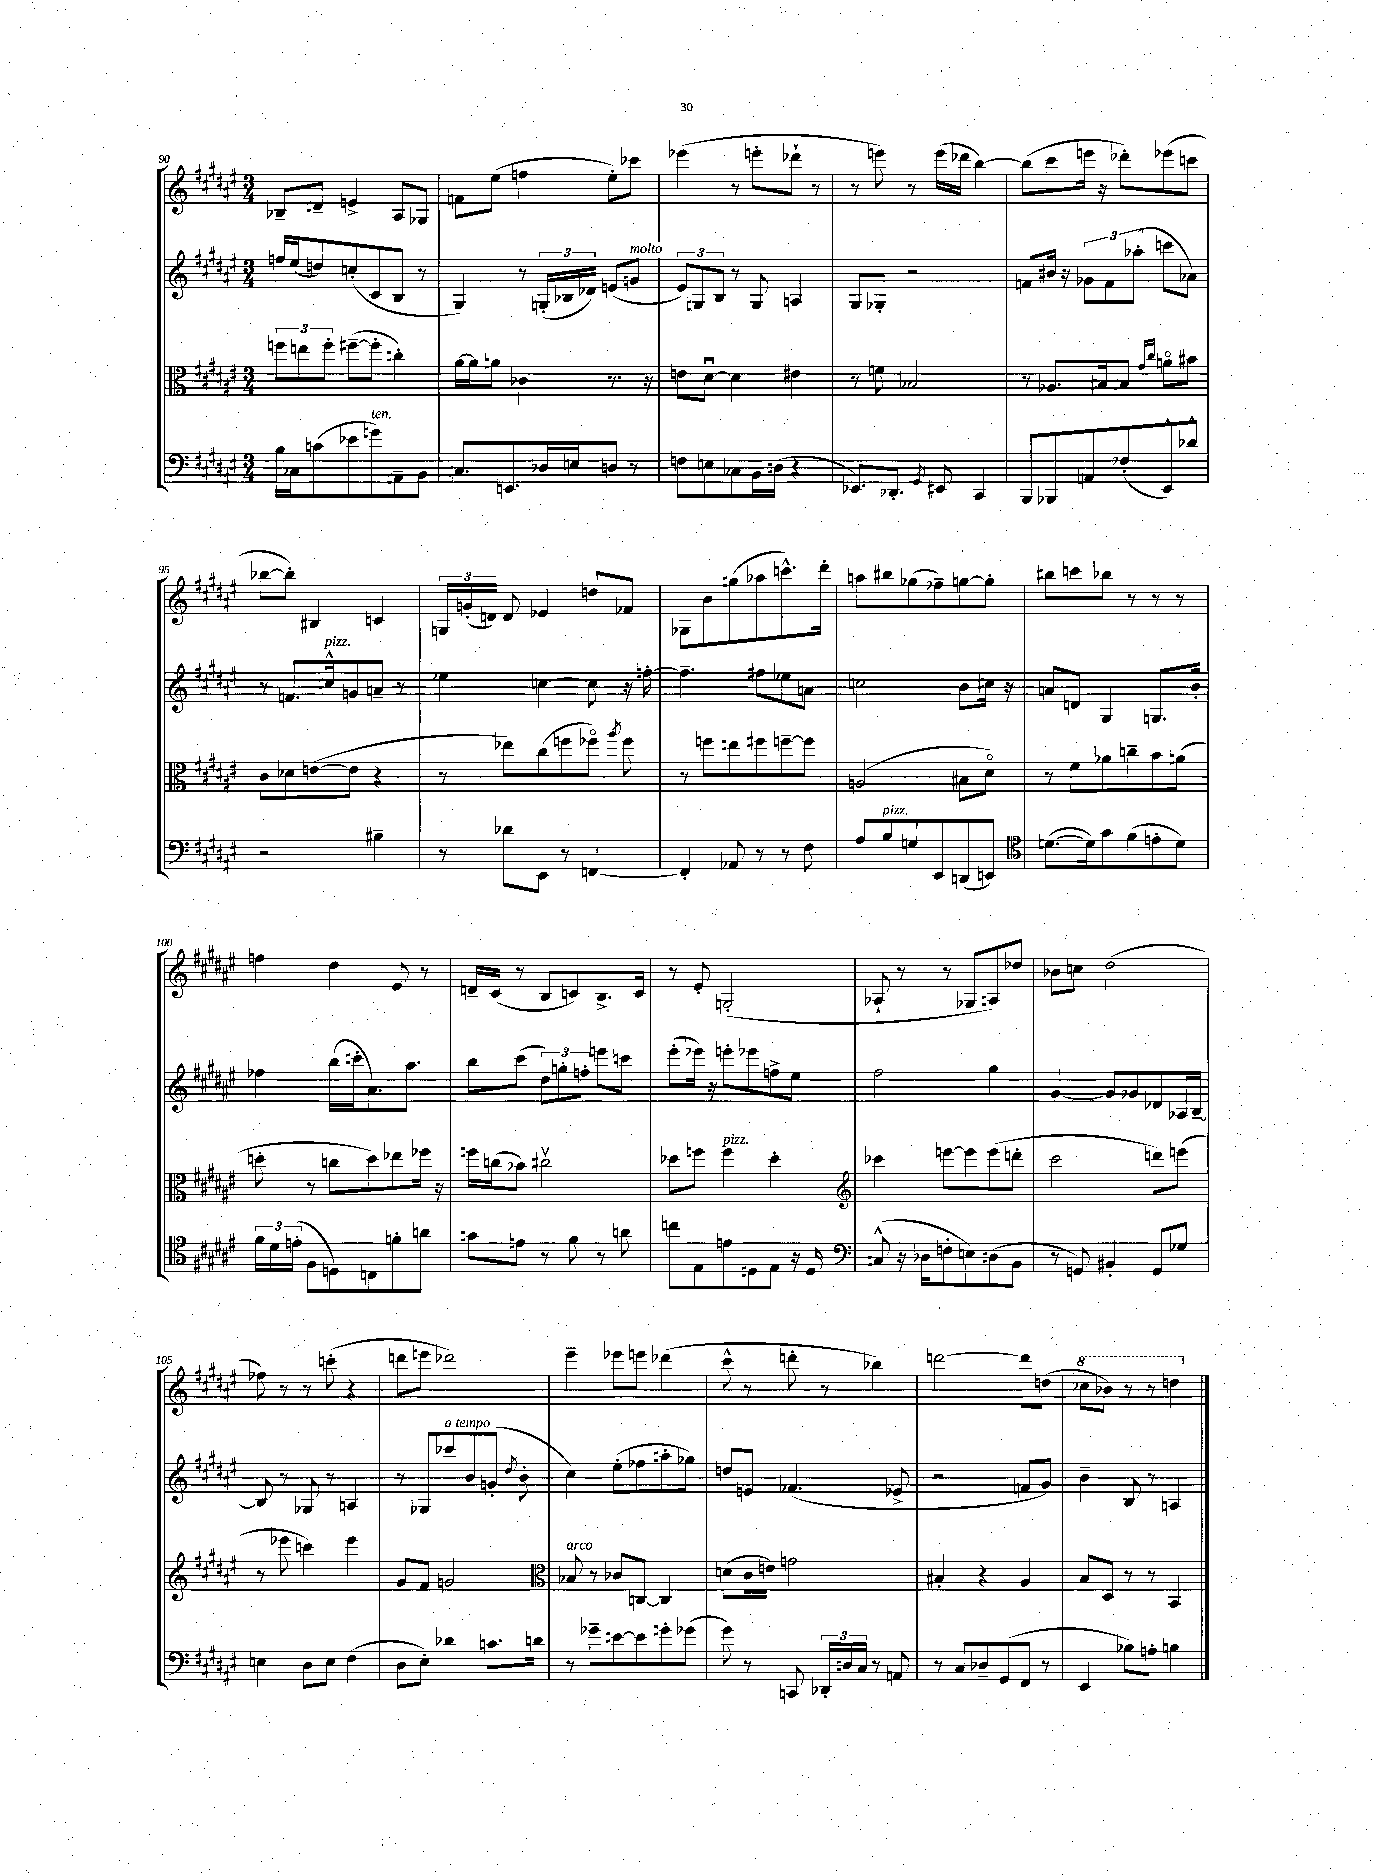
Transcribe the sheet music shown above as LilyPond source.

<<
\new StaffGroup <<
\new Staff = "s0" {
    \clef treble \key fis \major \numericTimeSignature \time 3/4
    \autoBeamOff bes8[-- d'8]-- e'4-> ais8[ ges8] |
    f'8[ eis''8]( f''4 eis''8[-.) ces'''8] |
    ees'''4( r8 e'''8[-. des'''8]-! r8 |
    r8 e'''8) r8 e'''16[( des'''16] b''4~) |
    b''8[( cis'''8 e'''16] r16 des'''8[-.) ees'''8( c'''8] |
    bes''8[~ bes''8]-.) bis4 c'4 |
    \tuplet 3/2 { g16[ g'16-.( d'16]) } d'8 ees'4 d''8[ fes'8] |
    ges8[ b'8 g''8( aes''8 c'''8.-^) dis'''16]-. |
    a''8[ bis''8 ges''8( fes''8--) g''8~ g''8]-. |
    bis''8[ c'''8 bes''8] r8 r8 r8 |
    f''4 dis''4 eis'8 r8 |
    d'16[-- cis'16]( r8 b8[ c'8) b8.-> c'16] |
    r8 eis'8-. g2-.( |
    aes8-! r8 r8 ges8[ a8) des''8] |
    bes'8[ c''8] dis''2( |
    fes''8) r8 r8 c'''8-.( r4 |
    d'''8[ e'''8] des'''2) |
    eis'''4-- ees'''8[ e'''8] des'''4( |
    cis'''8-^ r8 d'''8-. r8 bes''4) |
    d'''2~ d'''8[ d''8]( |
    \ottava #1 ces'''8[ bes''8]) r8 r8 d'''4 \ottava #0 \bar "|." |
}
\new Staff = "s1" {
    \clef treble \key fis \major \numericTimeSignature \time 3/4
    \autoBeamOff f''16[ eis''16( d''8) c''8-.( cis'8 b8] r8 |
    gis4) r8 \tuplet 3/2 { g16[-.( bes16 des'16]) } e'8[( g'8]^\markup { \italic "molto" } |
    \tuplet 3/2 { eis'8[) g8 b8] } r8 g8 a4 |
    gis8[ ges8]-. r2 |
    f'8[ bis'16] r16 \tuplet 3/2 { ges'8[ f'8 aes''8]-.( } c'''8[ aes'8]) |
    r8 f'8.[ c''16-^^\markup { \italic "pizz." } g'8 a'8]-- r8 |
    ees''4 c''4~ c''8 r16 f''16~-. |
    f''4.-- fis''8[ ees''8 a'8] |
    c''2 b'8[ cis''16] r16 |
    a'8[ d'8] gis4 g8.[ b'16]-. |
    fes''4 b''16[( c'''16-. ais'8.) ais''8.] |
    b''8[ cis'''8]( \tuplet 3/2 { dis''8[) g''8-. f''8]-. } e'''8[ c'''8] |
    eis'''8[-.( ees'''16]) r16 e'''8[-. ees'''8 f''8-> eis''8] |
    fis''2 gis''4 |
    gis'4~ gis'8[ ges'8 des'8 aes16 b16]~-- |
    b8 r8 ges8 r8 a4 |
    r8 ges8[ ces'''8^\markup { \italic "a tempo" } b'8 g'8]-.( \acciaccatura { dis''8 } b'8-. |
    cis''4) eis''8[-.( fes''8 a''8-. ges''8]) |
    d''8[ e'8] fes'4.( ees'8-> |
    r2 f'8[ gis'8]) |
    b'4-- b8 r8 a4 \bar "|." |
}
\new Staff = "s2" {
    \clef alto \key fis \major \numericTimeSignature \time 3/4
    \autoBeamOff \tuplet 3/2 { f''8[ e''8 f''8]-. } fis''8[~--( fis''8]-. c''4-.) |
    ais'16[~ ais'16 a'8] ces'4 r8. r16 |
    e'8[ dis'8]~\downbow dis'4 eis'4 |
    r8 f'8 bes2 |
    r8 aes8.[ bis16 b8] \grace { gis'16[ cis''16] } a'8[\flageolet bis'8] |
    cis'8[ des'8 e'8~( e'8] r4 |
    r8 ees''8[) cis''8( f''8 fes''8]\flageolet) \acciaccatura { ais''8 } fes''8 |
    r8 f''8[ e''8 fis''8 f''8~-- f''8] |
    a2( bis8[ dis'8]\flageolet) |
    r8 fis'8[ aes'8 c''8-- b'8 a'8]( |
    d''8-. r8 c''8[ d''8) ees''8 fes''16] r16 |
    f''16[ c''16( bes'8]) cis''2\upbow |
    des''8[ f''8] f''4^\markup { \italic "pizz." } des''4-. |
    \clef treble ces'''4 e'''8[~ e'''8 e'''8( d'''8]-. |
    cis'''2 d'''8[) e'''8]( |
    r8 ees'''8 c'''4) ees'''4 |
    gis'8[ fis'8] g'2 |
    \clef alto bes8^\markup { \italic "arco" } r8 ces'8[ c8]~ c4 |
    d'8[( cis'16 e'16]) g'2 |
    bis4-. r4 ais4 |
    b8[ dis8] r8 r8 b,4 \bar "|." |
}
\new Staff = "s3" {
    \clef bass \key fis \major \numericTimeSignature \time 3/4
    \autoBeamOff b16[ ces16 c'8( ees'8 g'8^\markup { \italic "ten." }) a,8-- b,8] |
    c8.[ e,8. des16 e16 d8] r8 |
    f8[ e8 ces8 b,16 d16]( r4 |
    ees,8.[) des,8.]-. \acciaccatura { gis,8 } eis,8 cis,4 |
    b,,8[ bes,,8 a,8 fes8-.( eis,8-^) des'8]-^ |
    r2 bis4-- |
    r8 des'8[ eis,8] r8 f,4~ |
    f,4-. aes,8 r8 r8 fis8 |
    ais8[ b8^\markup { \italic "pizz." } g8 eis,8 d,8( e,8]) |
    \clef tenor d'8.[~( d'16) gis'8 fis'8( e'8-. d'8]) |
    \tuplet 3/2 { fis'16[ dis'16 e'16]-.( } fis8[ d8) c8 f'8-. a'8] |
    g'8[ e'8] r8 fis'8 r8 a'8 |
    c''8[ eis8 e'8 d8 eis8] r16 d16 |
    \clef bass c8-^( r16 des16[ f8-. e8) d8( b,8] |
    r8 g,8) bis,4-. g,8[ ges8] |
    e4 dis8[ e8] fis4( |
    dis8[ eis8]-.) des'4 c'8.[ d'16] |
    r8 ges'8[-- e'8~ e'8 g'8-. ges'8]( |
    gis'8) r8 c,8 \tuplet 3/2 { des,16[-. d16 cis16] } r8 a,8 |
    r8 cis8[ des8-- gis,8( fis,8] r8 |
    eis,4 bes8[) a8]-. b4 \bar "|." |
}
>>
>>
\layout { \context { \Score currentBarNumber = #90 } }
